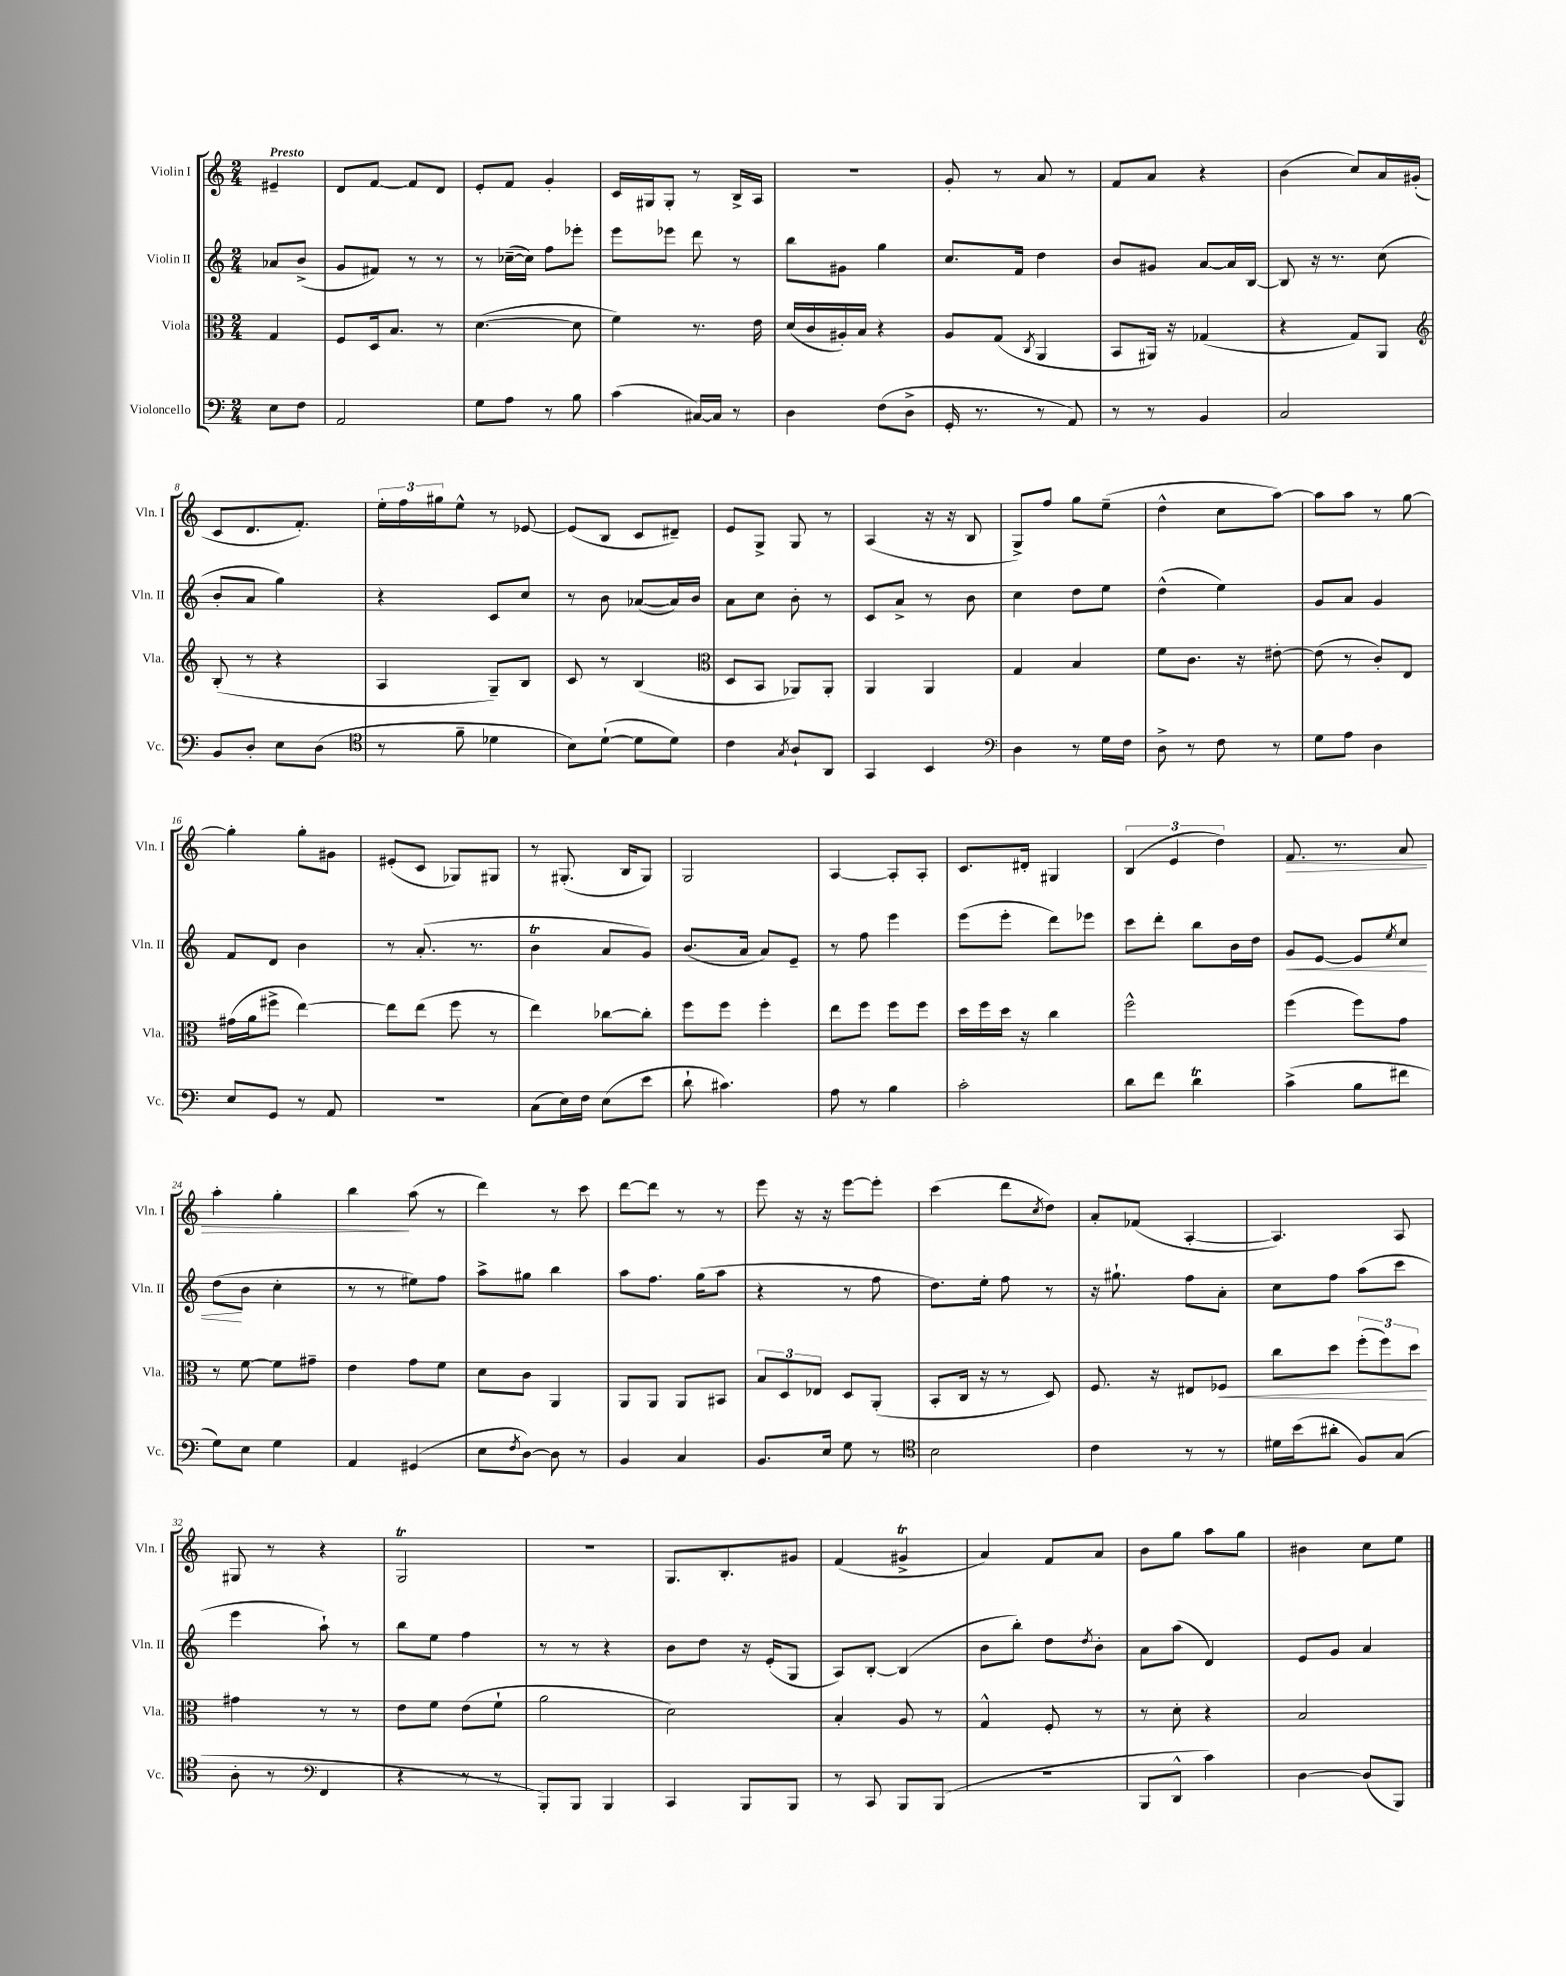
<<
\new StaffGroup <<
\new Staff = "s0" \with { instrumentName = "Violin I" shortInstrumentName = "Vln. I" } {
    \clef treble \key c \major \numericTimeSignature \time 2/4 \partial 4 \tempo "Presto"
    eis'4-- |
    d'8 f'8~ f'8 d'8 |
    e'8-. f'8 g'4-. |
    c'16 gis16 gis8-. r8 b16-> a16 |
    r2 |
    g'8-. r8 a'8 r8 |
    f'8 a'8 r4 |
    b'4( c''8) a'16 gis'16-.( |
    c'8 d'8. f'8.-.) |
    \tuplet 3/2 { e''16-. f''16 gis''16 } e''8-^ r8 ees'8~ |
    ees'8( b8 c'8 dis'8--) |
    e'8 g8-> g8 r8 |
    a4( r16 r16 b8 |
    g8->) f''8 g''8 e''8--( |
    d''4-^ c''8 a''8~) |
    a''8 a''8 r8 g''8~ |
    g''4-. g''8-. gis'8 |
    eis'8-.( c'8 ges8) gis8 |
    r8 gis8.-.( b16 gis8) |
    g2 |
    a4~ a8-. a8-. |
    c'8. dis'16-. gis4 |
    \tuplet 3/2 { b4( e'4 d''4) } |
    f'8.\> r8. a'8 |
    a''4-. g''4-. |
    b''4\! a''8( r8 |
    d'''4) r8 c'''8 |
    d'''8~ d'''8 r8 r8 |
    e'''8 r16 r16 e'''8~ e'''8-. |
    c'''4( d'''8 \acciaccatura { c''8 } d''8) |
    a'8-. fes'8( a4~-. |
    a4.) a8 |
    gis8 r8 r4 |
    g2\trill |
    R2 |
    g8. b8.-. gis'8 |
    f'4( gis'4->\trill |
    a'4) f'8 a'8 |
    b'8 g''8 a''8 g''8 |
    bis'4 c''8 e''8 \bar "|." |
}
\new Staff = "s1" \with { instrumentName = "Violin II" shortInstrumentName = "Vln. II" } {
    \clef treble \key c \major \numericTimeSignature \time 2/4 \partial 4
    aes'8 b'8->( |
    g'8 fis'8) r8 r8 |
    r8 ces''16~--( ces''16) f''8 ees'''8-. |
    e'''8 ees'''8 d'''8 r8 |
    b''8 gis'8 g''4 |
    c''8. f'16 d''4 |
    b'8 gis'8 a'8~ a'16 b16~ |
    b8 r16 r8. c''8( |
    b'8-. a'8 g''4) |
    r4 c'8 c''8 |
    r8 b'8 aes'8~( aes'16) b'16 |
    a'8 c''8 b'8-. r8 |
    c'8 a'8-> r8 b'8 |
    c''4 d''8 e''8 |
    d''4-^( e''4) |
    g'8 a'8 g'4 |
    f'8 d'8 b'4 |
    r8 a'8.-.( r8. |
    b'4\trill a'8 g'8) |
    b'8.( a'16 a'8) e'8-- |
    r8 f''8 e'''4 |
    e'''8( e'''8-. d'''8) ees'''8 |
    c'''8 d'''8-. b''8 b'16 d''16 |
    g'8\< e'8~ e'8 \acciaccatura { e''8 } c''8 |
    d''8\!( b'8 c''4-. |
    r8 r8 eis''8) f''8 |
    a''8-> gis''8 b''4 |
    a''8 f''8. g''16( a''8 |
    r4 r8 f''8 |
    d''8.) e''16-. f''8 r8 |
    r16 gis''8.-! f''8 a'8-. |
    c''8 f''8 a''8( c'''8 |
    e'''4 a''8-!) r8 |
    b''8 e''8 f''4 |
    r8 r8 r4 |
    b'8 d''8 r16 e'16-.( g8 |
    a8) b8~-. b4( |
    b'8 b''8-.) d''8 \acciaccatura { d''8 } b'8-. |
    a'8 a''8( d'4) |
    e'8 g'8 a'4 \bar "|." |
}
\new Staff = "s2" \with { instrumentName = "Viola" shortInstrumentName = "Vla." } {
    \clef alto \key c \major \numericTimeSignature \time 2/4 \partial 4
    g4 |
    f8 d16 b8. r8 |
    d'4.~( d'8 |
    f'4) r8. e'16 |
    d'16( c'16 ais16-.) b16 r4 |
    a8 g8( \acciaccatura { c8 } a,4 |
    b,8 ais,16) r16 ges4( |
    r4 g8) a,8 |
    \clef treble b8-.( r8 r4 |
    a4 g8--) b8 |
    c'8 r8 b4( |
    \clef alto d8 b,8 aes,8) aes,8-. |
    a,4 a,4 |
    g4 b4 |
    f'8 c'8. r16 eis'8~-. |
    eis'8( r8 c'8-.) e8 |
    gis'16( a'16 fis''8-> e''4~) |
    e''8 e''8( f''8 r8 |
    e''4) ces''8~ ces''8-. |
    f''8 f''8 f''4-. |
    e''8 f''8 f''8 f''8 |
    d''16 f''16 d''16 r16 c''4 |
    f''2-^ |
    f''4( f''8) g'8 |
    r8 f'8~ f'8 gis'8-- |
    e'4 g'8 f'8 |
    d'8 c'8 a,4 |
    a,8 a,8 a,8 bis,8 |
    \tuplet 3/2 { b8 d8 ees8 } d8 a,8-.( |
    b,8-. c16 r16 r8 d8) |
    f8. r16 eis8 fes8\< |
    c''8 d''8 \tuplet 3/2 { f''8-.( f''8) d''8\! } |
    gis'4 r8 r8 |
    e'8 f'8 e'8( f'8-! |
    a'2 |
    d'2) |
    b4-. a8 r8 |
    g4-^ f8-. r8 |
    r8 d'8-. r4 |
    b2 \bar "|." |
}
\new Staff = "s3" \with { instrumentName = "Violoncello" shortInstrumentName = "Vc." } {
    \clef bass \key c \major \numericTimeSignature \time 2/4 \partial 4
    e8 f8 |
    a,2 |
    g8 a8 r8 b8 |
    c'4( cis16~) cis16 r8 |
    d4 f8( d8-> |
    g,16-. r8. r8 a,8) |
    r8 r8 b,4 |
    c2 |
    b,8 d8-. e8 d8( |
    \clef tenor r8 f'8-- des'4 |
    b8) d'8~-!( d'8 d'8) |
    c'4 \acciaccatura { g8 } a8-! a,8 |
    g,4 b,4 |
    \clef bass d4 r8 g16 f16 |
    d8-> r8 f8 r8 |
    g8 a8 d4 |
    e8 g,8 r8 a,8 |
    R2 |
    c8( e16) f16 e8( e'8 |
    d'8-! cis'4.) |
    a8 r8 b4 |
    c'2-. |
    d'8 f'8 d'4\trill |
    c'4->( b8 fis'8 |
    g8) e8 g4 |
    a,4 gis,4( |
    e8 \acciaccatura { f8 } d8~) d8 r8 |
    b,4 c4 |
    b,8. e16 g8 r8 |
    \clef tenor b2 |
    c'4 r8 r8 |
    dis'16 b'16( ais'8-. f8) g8( |
    a8-. r8 \clef bass f,4 |
    r4 r8 r8 |
    b,,8-.) b,,8 b,,4 |
    c,4 b,,8 b,,8 |
    r8 c,8 b,,8 b,,8( |
    r2 |
    b,,8 d,8-^ c'4) |
    d4~ d8( b,,8) \bar "|." |
}
>>
>>
